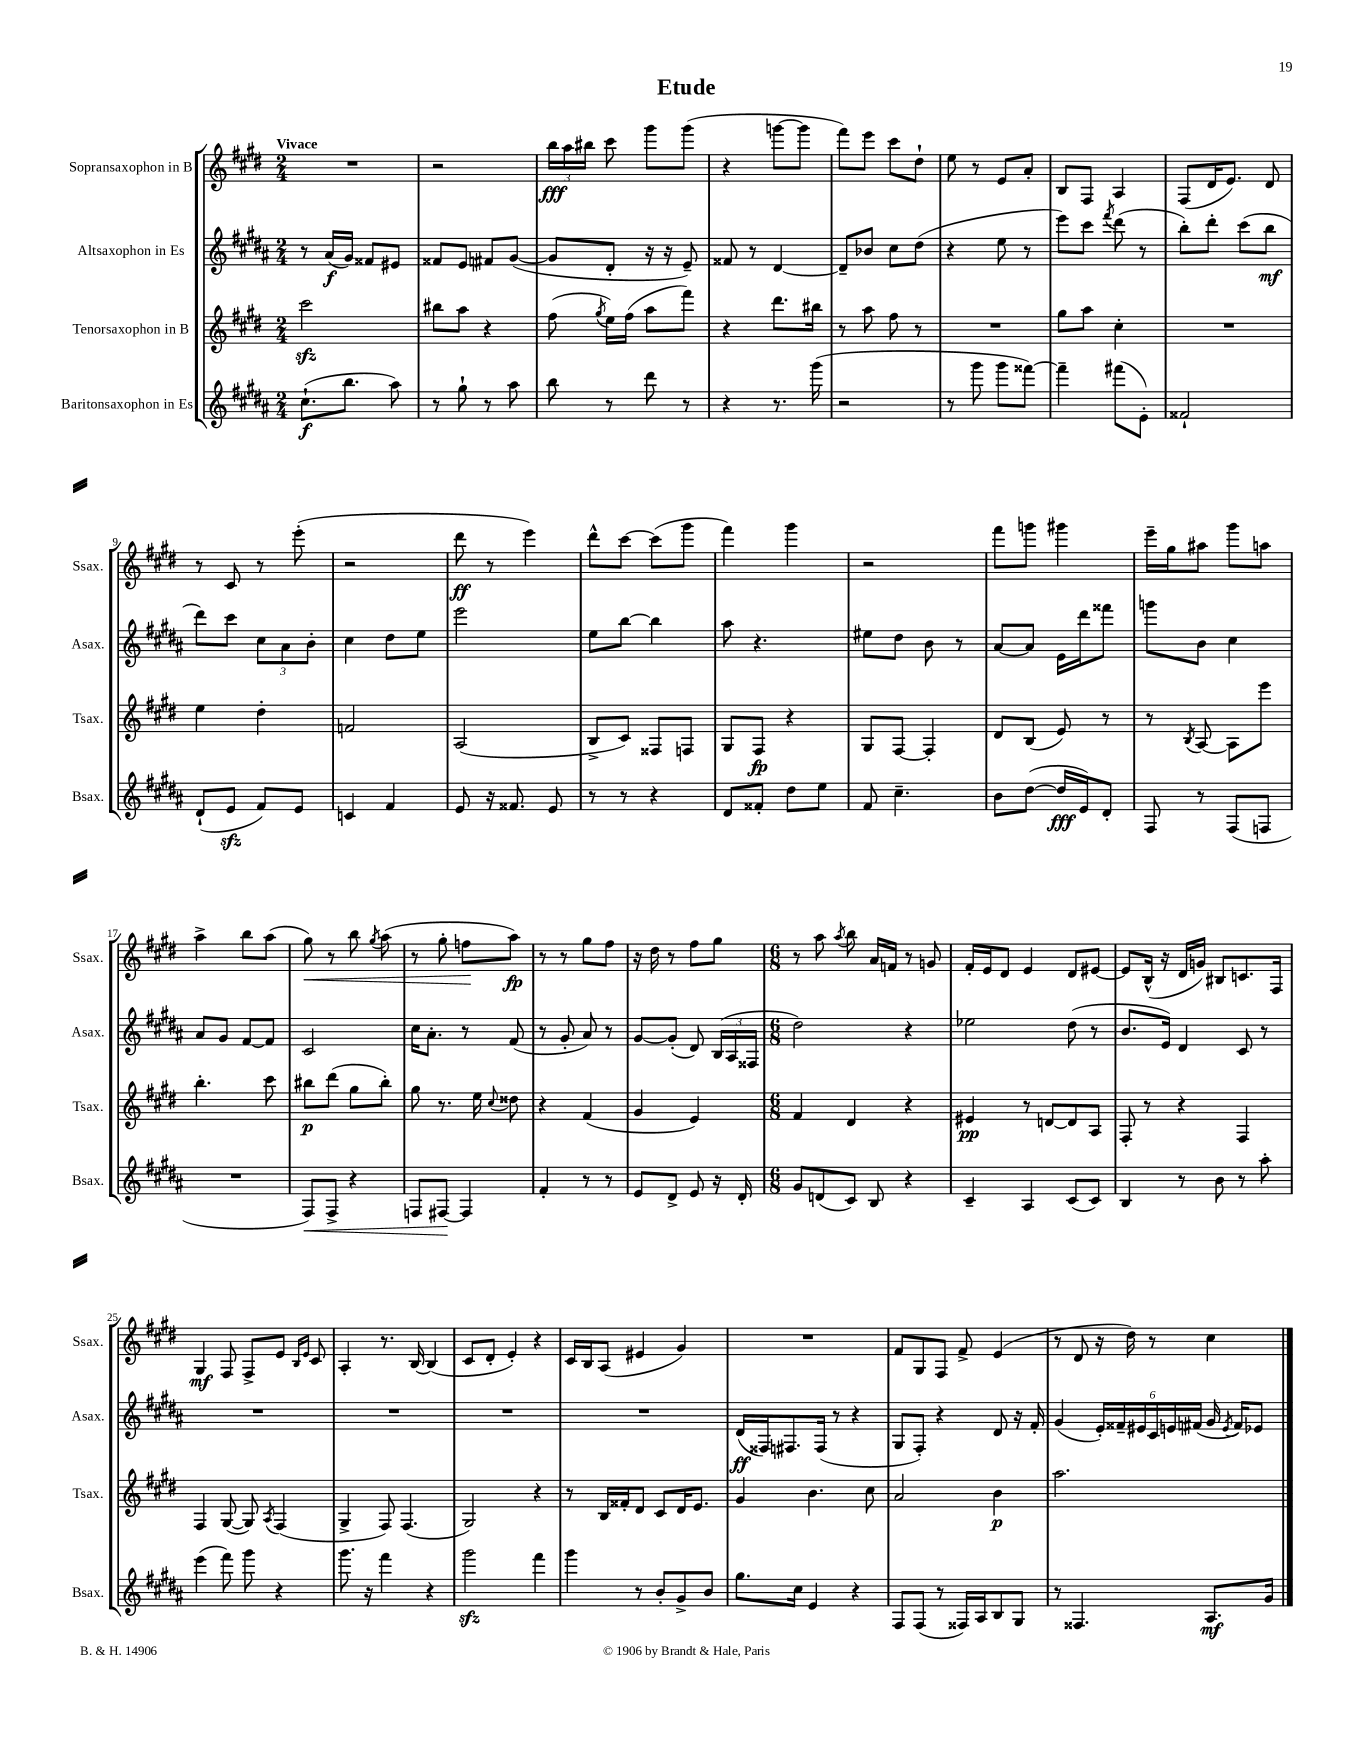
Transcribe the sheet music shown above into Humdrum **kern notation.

**kern	**dynam	**kern	**dynam	**kern	**dynam	**kern	**dynam
*part4	*part4	*part3	*part3	*part2	*part2	*part1	*part1
*staff4	*staff4	*staff3	*staff3	*staff2	*staff2	*staff1	*staff1
*I"Baritonsaxophon in Es	*	*I"Tenorsaxophon in B	*	*I"Altsaxophon in Es	*	*I"Sopransaxophon in B	*
*I'Bsax.	*	*I'Tsax.	*	*I'Asax.	*	*I'Ssax.	*
*clefG2	*	*clefG2	*	*clefG2	*	*clefG2	*
*k[f#c#g#d#a#]	*	*k[f#c#g#d#]	*	*k[f#c#g#d#a#]	*	*k[f#c#g#d#]	*
*M2/4	*	*M2/4	*	*M2/4	*	*M2/4	*
=1	=1	=1	=1	=1	=1	=1	=1
!	!	!	!	!	!	!LO:TX:a:B:t=Vivace	!
(8.cc#`\L	f	2ccc#zz\	.	8r	.	2r	.
.	.	.	.	(16a#/LL	f	.	.
8.bb\J	.	.	.	16g#/JJ)	.	.	.
.	.	.	.	8f##X/L	.	.	.
8aa#\)	.	.	.	8e#X/J	.	.	.
=2	=2	=2	=2	=2	=2	=2	=2
8r	.	8bb#X\L	.	8f##X/L	.	2r	.
8gg#`\	.	8aa\J	.	8e/J	.	.	.
8r	.	4r	.	8f#X/L	.	.	.
8aa#\	.	.	.	([8g#/J	.	.	.
=3	=3	=3	=3	=3	=3	=3	=3
8bb\	.	(8ff#\	.	8g#/L]	.	24bb\LL	fff
.	.	.	.	.	.	24aa\	.
.	.	.	.	.	.	24bb#X\JJ	.
.	.	8qgg#/	.	.	.	.	.
8r	.	16ee\LL)	.	8d#'/J	.	8ccc#\	.
.	.	(16ff#\JJ	.	.	.	.	.
8ddd#\	.	8aa\L	.	16r	.	8ggg#\L	.
.	.	.	.	16r	.	.	.
8r	.	8fff#\J)	.	8e~/)	.	(8ggg#\J	.
=4	=4	=4	=4	=4	=4	=4	=4
4r	.	4r	.	8f##X/	.	4r	.
.	.	.	.	8r	.	.	.
8.r	.	8.ddd#\L	.	[4d#/	.	[8gggn\L	.
.	.	.	.	.	.	8ggg\J]	.
(16ggg#\	.	16bb#X\Jk	.	.	.	.	.
=5	=5	=5	=5	=5	=5	=5	=5
2r	.	8r	.	8d#~/L]	.	8fff#\L)	.
.	.	8aa\	.	8b-X/J	.	8eee\J	.
.	.	8ff#\	.	8cc#\L	.	8ccc#\L	.
.	.	8r	.	(8dd#\J	.	8dd#`\J	.
=6	=6	=6	=6	=6	=6	=6	=6
8r	.	2r	.	4r	.	8ee\	.
8ggg#\	.	.	.	.	.	8r	.
8ggg#\L	.	.	.	8ee\	.	8e/L	.
[8fff##X\J)	.	.	.	8r	.	8a'/J	.
=7	=7	=7	=7	=7	=7	=7	=7
4fff##~\]	.	8gg#\L	.	8eee\L)	.	8B/L	.
.	.	8aa\J	.	8ccc#\J	.	8F#/J	.
.	.	.	.	8qfff#/	.	.	.
(8fff#X\L	.	4cc#'\	.	(8ddd#\	.	4A/	.
8e'\J)	.	.	.	8r	.	.	.
=8	=8	=8	=8	=8	=8	=8	=8
2f##X`/	.	2r	.	8bb'\L)	.	(8F#/L	.
.	.	.	.	8ddd#'\J	.	16d#/K	.
.	.	.	.	.	.	8.e/J)	.
.	.	.	.	(8ccc#\L	.	.	.
.	.	.	.	8bb\J	mf	8d#/	.
!!LO:LB:g=z
=9	=9	=9	=9	=9	=9	=9	=9
(8d#`/L	.	4ee\	.	8ddd#\L)	.	8r	.
8ezz/J	.	.	.	8ccc#\J	.	8c#/	.
8f#/L)	.	4dd#'\	.	12cc#\L	.	8r	.
.	.	.	.	12a#\	.	.	.
8e/J	.	.	.	.	.	(8eee'\	.
.	.	.	.	12b'\J	.	.	.
=10	=10	=10	=10	=10	=10	=10	=10
4cn/	.	2fn/	.	4cc#\	.	2r	.
4f#/	.	.	.	8dd#\L	.	.	.
.	.	.	.	8ee\J	.	.	.
=11	=11	=11	=11	=11	=11	=11	=11
8e/	.	(2A/	.	2eee\	.	8ddd#\	ff
16r	.	.	.	.	.	8r	.
8.f##X/	.	.	.	.	.	.	.
.	.	.	.	.	.	4eee\)	.
8e/	.	.	.	.	.	.	.
=12	=12	=12	=12	=12	=12	=12	=12
8r	.	8B^/L	.	8ee\L	.	8ddd#^^\L	.
8r	.	8c#/J)	.	[8bb\J	.	[8ccc#\J	.
4r	.	8F##X/L	.	4bb\]	.	(8ccc#\L]	.
.	.	8Fn/J	.	.	.	8ggg#\J	.
=13	=13	=13	=13	=13	=13	=13	=13
8d#/L	.	8G#/L	.	8aa#\	.	4fff#\)	.
8f##X'/J	.	8F#/J	fp	4.r	.	.	.
8dd#\L	.	4r	.	.	.	4ggg#\	.
8ee\J	.	.	.	.	.	.	.
=14	=14	=14	=14	=14	=14	=14	=14
8f#/	.	8G#/L	.	8ee#X\L	.	2r	.
4.cc#~\	.	[8F#/J	.	8dd#\J	.	.	.
.	.	4F#'/]	.	8b\	.	.	.
.	.	.	.	8r	.	.	.
=15	=15	=15	=15	=15	=15	=15	=15
8b\L	.	8d#/L	.	[8a#/L	.	8fff#\L	.
([8dd#\J	.	(8B/J	.	8a#/J]	.	8gggn\J	.
16dd#/LL]	fff	8e/)	.	16e\LL	.	4ggg#X\	.
16e/J)	.	.	.	16ddd#\J	.	.	.
8d#'/J	.	8r	.	8fff##X\J	.	.	.
=16	=16	=16	=16	=16	=16	=16	=16
8F#/	.	8r	.	8gggn\L	.	16eee~\LL	.
.	.	.	.	.	.	16gg#\J	.
.	.	8qB/	.	.	.	.	.
8r	.	[8A/	.	8b\J	.	8aa#X\J	.
(8F#/L	.	8A\L]	.	4cc#\	.	8ggg#\L	.
8Fn/J	.	8eee\J	.	.	.	8aan\J	.
!!LO:LB:g=z
=17	=17	=17	=17	=17	=17	=17	=17
2r	.	4.bb'\	.	8a#/L	.	4aa^\	.
.	.	.	.	8g#/J	.	.	.
.	.	.	.	[8f#/L	.	8bb\L	.
.	.	8ccc#\	.	8f#/J]	.	(8aa\J	.
=18	=18	=18	=18	=18	=18	=18	=18
!	!LO:HP:b	!	!	!	!	!	!LO:HP:b
8F#/L)	<	8bb#X\L	p	2c#/	.	8gg#\)	<
8F#^/J	.	(8ddd#\J	.	.	.	8r	.
4r	.	8gg#\L	.	.	.	8bb\	.
.	.	.	.	.	.	8qgg#/	.
.	.	8bb#'\J)	.	.	.	(8aa\	.
=19	=19	=19	=19	=19	=19	=19	=19
8Fn/L	.	8gg#\	.	16cc#\KL	.	8r	.
.	.	.	.	8.a#'\J	.	.	.
[8F#X/J	.	8.r	.	.	.	8gg#'\	.
4F#/]	[	.	.	8r	.	8ffn\L	.
.	.	16ee\	.	.	.	.	.
.	.	8qqcc#/	.	.	.	.	.
.	.	8dd##X\	.	(8f#/	.	8aa\J)	[ fp
=20	=20	=20	=20	=20	=20	=20	=20
4f#'/	.	4r	.	8r	.	8r	.
.	.	.	.	8g#'/	.	8r	.
8r	.	(4f#/	.	8a#/)	.	8gg#\L	.
8r	.	.	.	8r	.	8ff#\J	.
=21	=21	=21	=21	=21	=21	=21	=21
8e/L	.	4g#/	.	[8g#/L	.	16r	.
.	.	.	.	.	.	16dd#\	.
8d#^/J	.	.	.	(8g#'/J]	.	8r	.
8e/	.	4e/)	.	8d#/)	.	8ff#\L	.
16r	.	.	.	(24B/LL	.	8gg#\J	.
.	.	.	.	24A#/	.	.	.
16d#'/	.	.	.	.	.	.	.
.	.	.	.	24F##X/JJ	.	.	.
=22	=22	=22	=22	=22	=22	=22	=22
*M6/8	*	*M6/8	*	*M6/8	*	*M6/8	*
8g#/L	.	4f#/	.	2dd#\)	.	8r	.
(8dn/	.	.	.	.	.	8aa\	.
.	.	.	.	.	.	8qaa/	.
8c#/J)	.	4d#/	.	.	.	8bb\	.
8B/	.	.	.	.	.	16a/LL	.
.	.	.	.	.	.	16fn/JJ	.
4r	.	4r	.	4r	.	8r	.
.	.	.	.	.	.	8gn/	.
=23	=23	=23	=23	=23	=23	=23	=23
4c#~/	.	4e#X/	pp	2ee-X\	.	16f#'/LL	.
.	.	.	.	.	.	16e/J	.
.	.	.	.	.	.	8d#/J	.
4A#/	.	8r	.	.	.	4e/	.
.	.	[8dn/L	.	.	.	.	.
(8c#/L	.	8d/]	.	(8dd#\	.	8d#/L	.
8c#/J)	.	8A/J	.	8r	.	[8e#X/J	.
=24	=24	=24	=24	=24	=24	=24	=24
4B/	.	8F#'/	.	8.b/L	.	8e#/L]	.
.	.	8r	.	.	.	(16B^^/Jk	.
.	.	.	.	16e/Jk)	.	16r	.
8r	.	4r	.	4d#/	.	16d#/LL	.
.	.	.	.	.	.	16gn/JJ)	.
8b\	.	.	.	.	.	8B#X/L	.
8r	.	4F#/	.	8c#/	.	8.cn/	.
8aa#'\	.	.	.	8r	.	.	.
.	.	.	.	.	.	16F#/Jk	.
!!LO:LB:g=z
=25	=25	=25	=25	=25	=25	=25	=25
(4eee\	.	4F#/	.	2.r	.	4G#/	mf
8fff#\)	.	([8G#/	.	.	.	8F#/	.
8ggg#\	.	8G#/])	.	.	.	8F#^/L	.
.	.	8qA/	.	.	.	.	.
4r	.	(4F#/	.	.	.	8e/J	.
.	.	.	.	.	.	16qqB/LL	.
.	.	.	.	.	.	16qqe/JJ	.
.	.	.	.	.	.	8c#/	.
=26	=26	=26	=26	=26	=26	=26	=26
8.ggg#\	.	4G#^/	.	2.r	.	4A'/	.
16r	.	.	.	.	.	.	.
4fff#\	.	8F#/)	.	.	.	8.r	.
.	.	(4.F#/	.	.	.	.	.
.	.	.	.	.	.	[16B/	.
4r	.	.	.	.	.	(4B/]	.
=27	=27	=27	=27	=27	=27	=27	=27
2ggg#zz\	.	2G#/)	.	2.r	.	8c#/L	.
.	.	.	.	.	.	8d#'/J	.
.	.	.	.	.	.	4e'/)	.
4fff#\	.	4r	.	.	.	4r	.
=28	=28	=28	=28	=28	=28	=28	=28
4ggg#\	.	8r	.	2.r	.	16c#/LL	.
.	.	.	.	.	.	16B/J	.
.	.	16B/LL	.	.	.	(8A/J	.
.	.	16f##X'/J	.	.	.	.	.
8r	.	8d#/J	.	.	.	4e#X/	.
8b'/L	.	8c#/L	.	.	.	.	.
8g#^/	.	16d#/K	.	.	.	4g#/)	.
.	.	8.e/J	.	.	.	.	.
8b/J	.	.	.	.	.	.	.
=29	=29	=29	=29	=29	=29	=29	=29
8.gg#\L	.	4g#/	.	(16d#/LL	ff	2.r	.
.	.	.	.	16F##X/J)	.	.	.
.	.	.	.	8.F#X/	.	.	.
16cc#\Jk	.	.	.	.	.	.	.
4e/	.	4.b\	.	.	.	.	.
.	.	.	.	(16F#/Jk	.	.	.
.	.	.	.	8r	.	.	.
4r	.	.	.	4r	.	.	.
.	.	8cc#\	.	.	.	.	.
=30	=30	=30	=30	=30	=30	=30	=30
8F#/L	.	2a/	.	8G#/L	.	8f#/L	.
(8F#/J	.	.	.	8F#'/J)	.	8G#/	.
8r	.	.	.	4r	.	8F#/J	.
16F##X/LL)	.	.	.	.	.	8f#^/	.
16A#/J	.	.	.	.	.	.	.
8B/	.	4b\	p	8d#/	.	(4e/	.
8G#/J	.	.	.	16r	.	.	.
.	.	.	.	16f#'/	.	.	.
=31	=31	=31	=31	=31	=31	=31	=31
8r	.	2.aa\	.	(4g#/	.	8r	.
4.F##X/	.	.	.	.	.	8d#/	.
.	.	.	.	24e'/LL)	.	16r	.
.	.	.	.	24f##X~/	.	.	.
.	.	.	.	.	.	16dd#\)	.
.	.	.	.	24e#X/	.	.	.
.	.	.	.	24c#/	.	8r	.
.	.	.	.	24en/	.	.	.
.	.	.	.	(24f#X/JJ	.	.	.
8.A#/L	mf	.	.	16g#/	.	4cc#\	.
.	.	.	.	8qe/	.	.	.
.	.	.	.	16f#/KL)	.	.	.
.	.	.	.	8e-X/J	.	.	.
16g#/Jk	.	.	.	.	.	.	.
==	==	==	==	==	==	==	==
*-	*-	*-	*-	*-	*-	*-	*-
